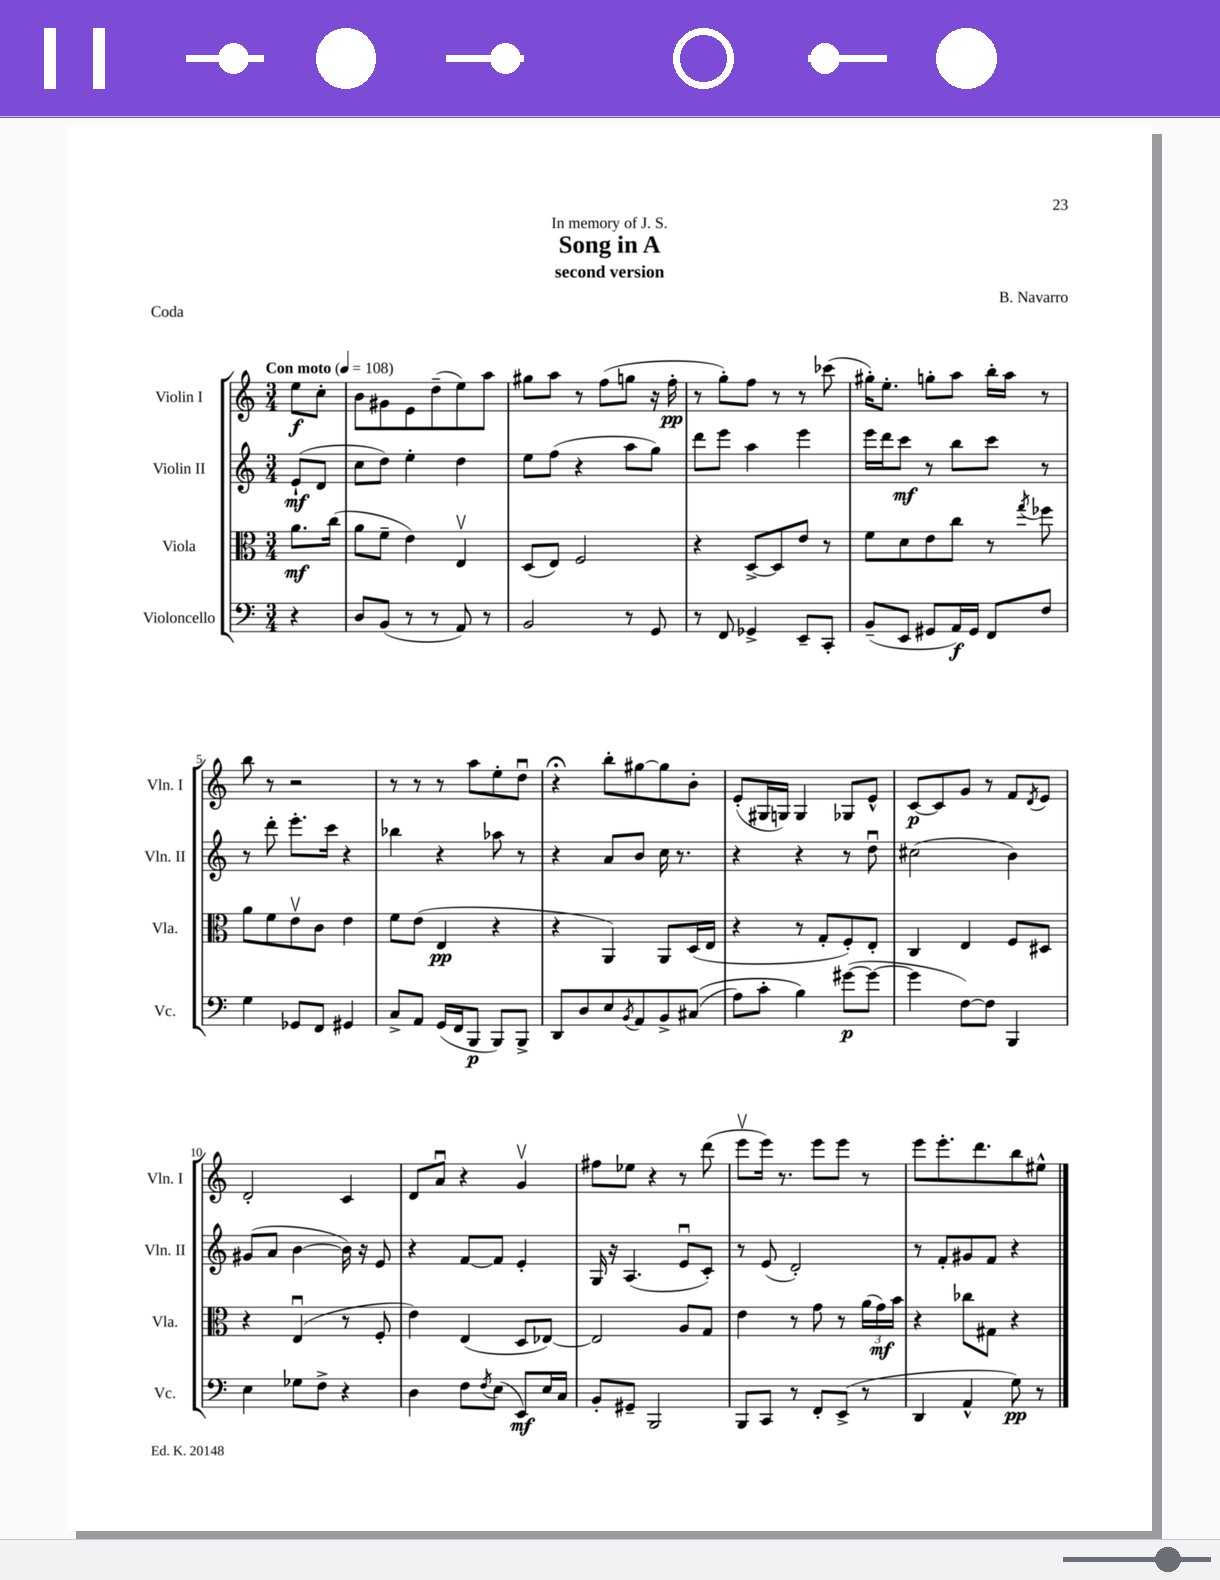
\header { title = "Song in A" composer = "B. Navarro" subtitle = "second version" dedication = "In memory of J. S." piece = "Coda" }
<<
\new StaffGroup <<
\new Staff = "s0" \with { instrumentName = "Violin I" shortInstrumentName = "Vln. I" } {
    \clef treble \key c \major \numericTimeSignature \time 3/4 \partial 4 \tempo "Con moto" 4 = 108
    e''8\f c''8-. |
    b'8 gis'8 e'8 d''8--( e''8) a''8 |
    gis''8 a''8 r8 f''8( g''8 r16 f''16-.\pp |
    r8 g''8-.) f''8 r8 r8 ces'''8( |
    gis''16-.) e''8.-. g''8-. a''8 b''16-. a''16 r8 |
    b''8 r8 r2 |
    r8 r8 r8 a''8 e''8-. d''8\downbow |
    r4\fermata b''8-. gis''8~ gis''8 b'8-. |
    e'8-.( gis16 g16) g4 ges8 e'8-^ |
    c'8~\p c'8 g'8 r8 f'8 \acciaccatura { d'8 } e'8 |
    d'2-. c'4 |
    d'8 a'8\downbow r4 g'4\upbow |
    fis''8 ees''8 r4 r8 d'''8( |
    e'''8\upbow e'''16) r8. e'''8 e'''8 r8 |
    e'''8 e'''8.-. d'''8. b''8 eis''8-^ \bar "|." |
}
\new Staff = "s1" \with { instrumentName = "Violin II" shortInstrumentName = "Vln. II" } {
    \clef treble \key c \major \numericTimeSignature \time 3/4 \partial 4
    e'8-!\mf( d'8 |
    c''8 d''8) e''4-. d''4 |
    e''8 f''8( r4 a''8 g''8) |
    d'''8 e'''8 a''4 e'''4 |
    e'''16 d'''16 c'''8\mf r8 b''8 c'''8 r8 |
    r8 d'''8-. e'''8.-. c'''16 r4 |
    bes''4 r4 aes''8 r8 |
    r4 a'8 b'8 c''16 r8. |
    r4 r4 r8 d''8\downbow |
    cis''2( b'4) |
    gis'8( a'8 b'4~ b'16) r16 e'8 |
    r4 f'8~ f'8 e'4-. |
    g16 r16 a4.( e'8\downbow c'8-.) |
    r8 e'8( d'2-.) |
    r8 f'8-. gis'8 f'8 r4 \bar "|." |
}
\new Staff = "s2" \with { instrumentName = "Viola" shortInstrumentName = "Vla." } {
    \clef alto \key c \major \numericTimeSignature \time 3/4 \partial 4
    a'8.\mf c''16( |
    a'8 f'8-- e'4) e4\upbow |
    d8( e8) f2 |
    r4 d8~-> d8 e'8 r8 |
    f'8 d'8 e'8 c''8 r8 \acciaccatura { g''8 } fes''8 |
    a'8 f'8 e'8\upbow c'8 e'4 |
    f'8 e'8( e4\pp r4 |
    r4 a,4) a,8 d16( e16 |
    r4 r8 g8-. f8-.) e8-. |
    c4 e4 f8 dis8 |
    r4 e4\downbow( r8 f8-. |
    e'4) e4( d8 ees8~) |
    ees2 a8 g8 |
    e'4 r8 g'8 r8 \tuplet 3/2 { a'16( g'16\mf) b'16 } |
    r4 ces''8 gis8 r4 \bar "|." |
}
\new Staff = "s3" \with { instrumentName = "Violoncello" shortInstrumentName = "Vc." } {
    \clef bass \key c \major \numericTimeSignature \time 3/4 \partial 4
    r4 |
    d8 b,8( r8 r8 a,8) r8 |
    b,2 r8 g,8 |
    r8 f,8 ges,4-> e,8-- c,8-. |
    b,8--( e,8 gis,8 a,16\f) gis,16 f,8 f8 |
    g4 ges,8 f,8 gis,4 |
    c8-> a,8 g,16( f,16 b,,8\p b,,8) b,,8-> |
    d,8 d8 e8 \acciaccatura { b,8 } a,8 b,8-> cis8(\( |
    a8) c'8-. b4\) gis'8~\p( gis'8~ |
    gis'4 f8~) f8 b,,4 |
    e4 ges8 f8-> r4 |
    d4 f8 \acciaccatura { f8 } e8( e,8\mf) e16 c16 |
    b,8-. gis,8-- b,,2 |
    b,,8 c,8 r8 f,8-. e,8->( r8 |
    d,4 a,4-^ g8\pp) r8 \bar "|." |
}
>>
>>
